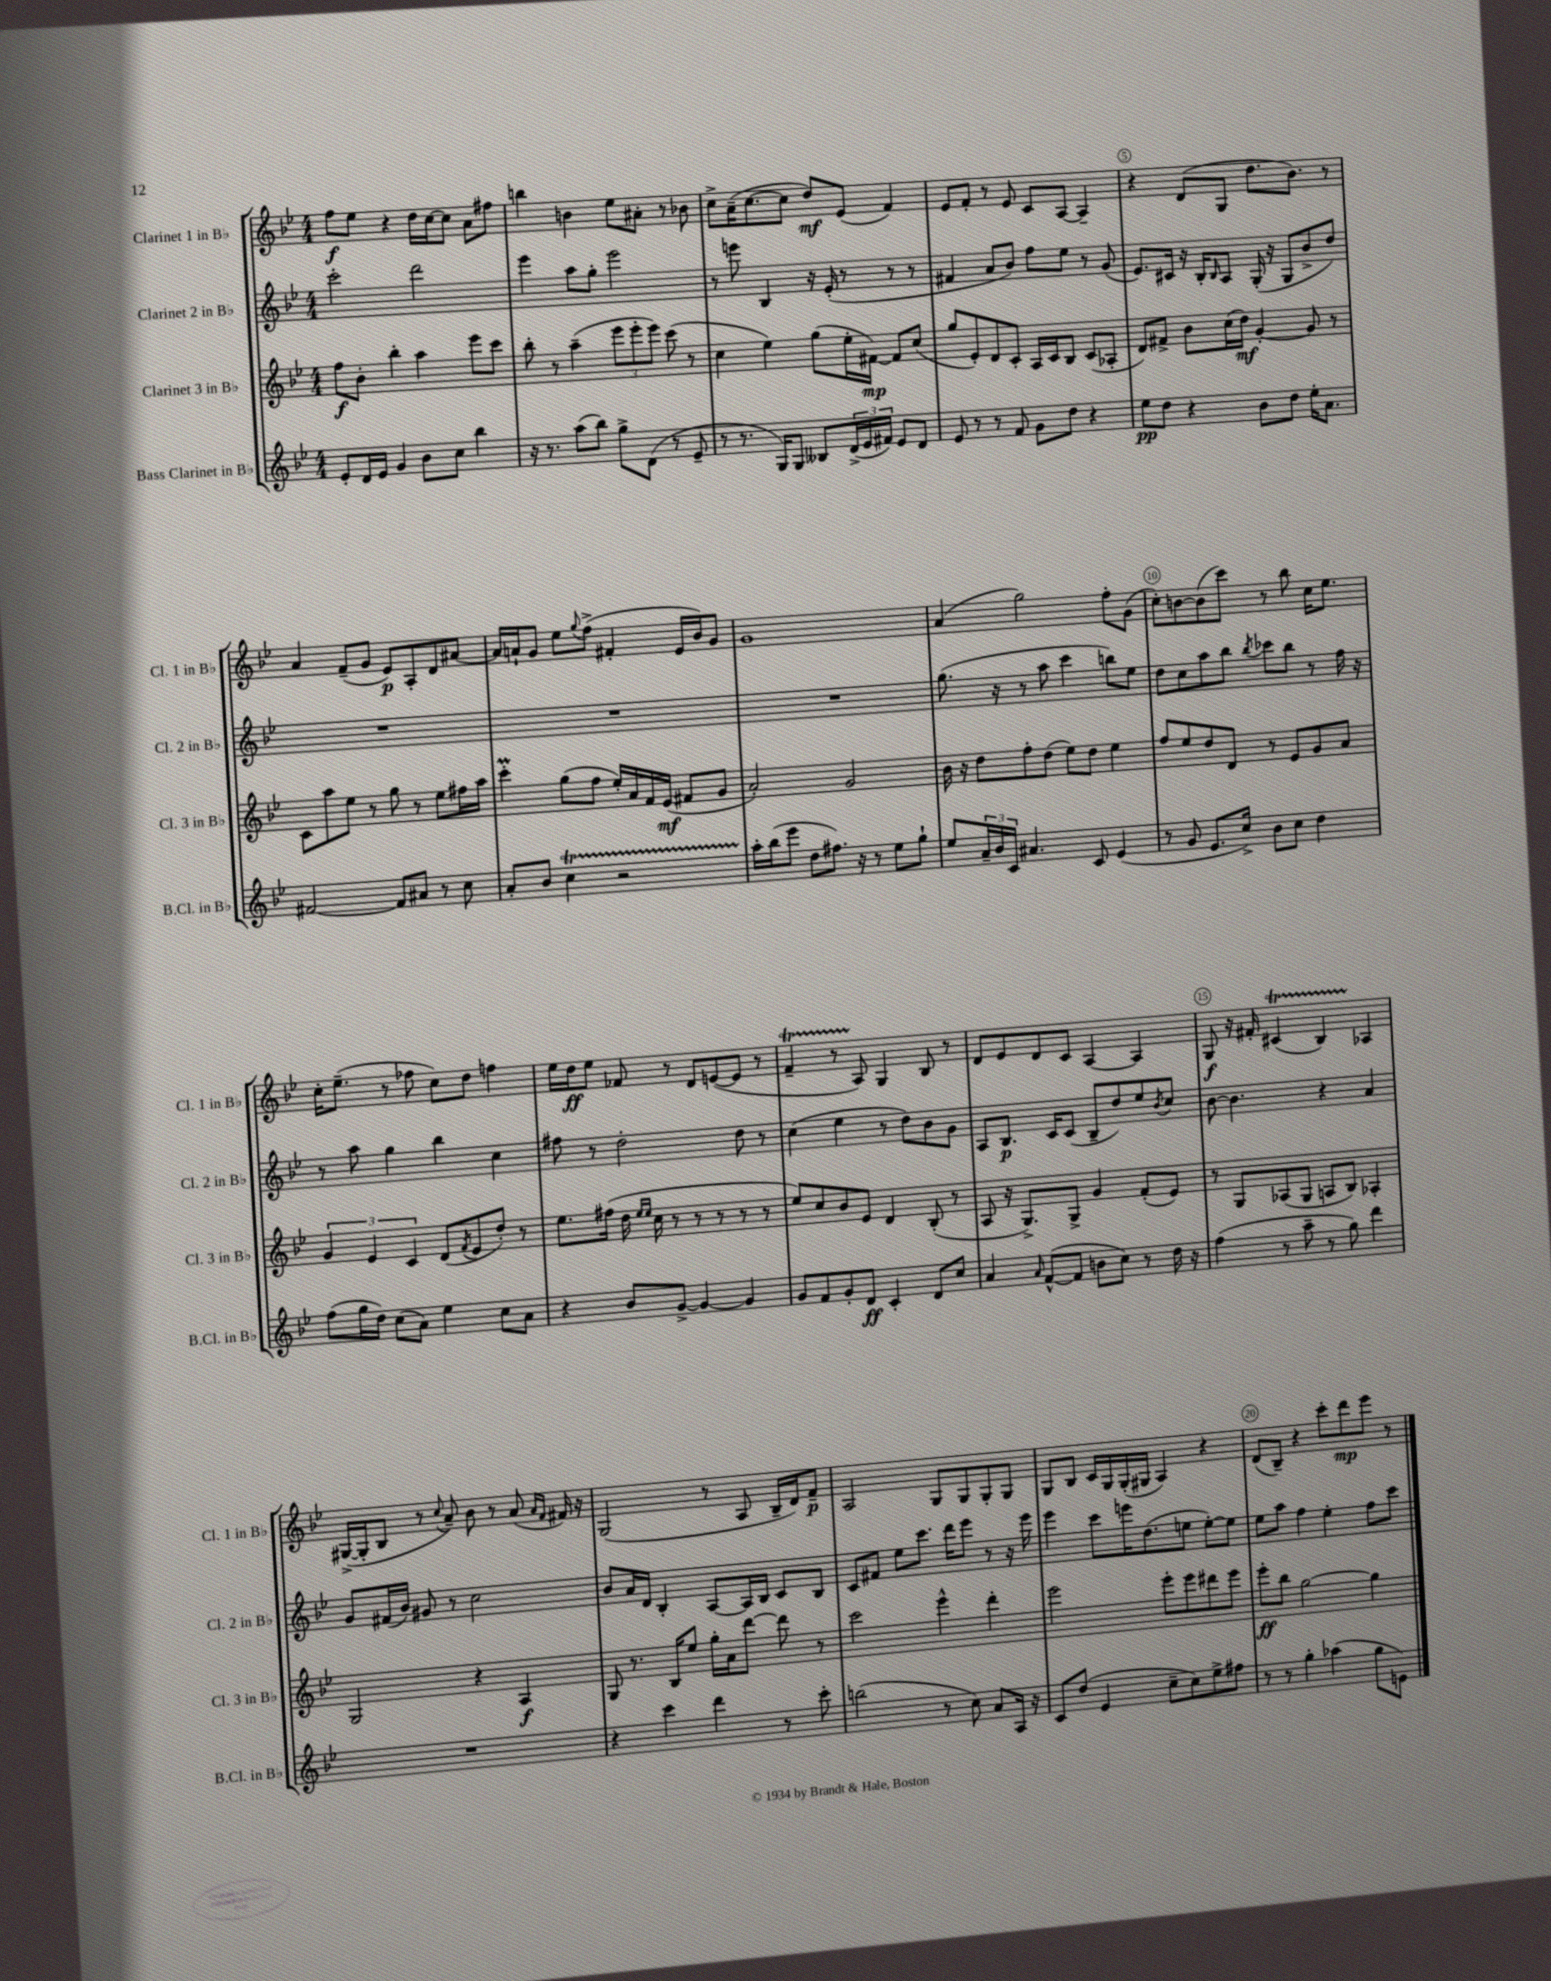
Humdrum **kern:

**kern	**kern	**kern	**kern
*staff4	*staff3	*staff2	*staff1
*clefG2	*clefG2	*clefG2	*clefG2
*k[b-e-]	*k[b-e-]	*k[b-e-]	*k[b-e-]
*M4/4	*M4/4	*M4/4	*M4/4
8e-'	8ff	2ccc'	8ff
16d	8b-'	.	8ee-
16e-	.	.	.
4g	4bb-'	.	4r
8b-	4aa	2ddd	16dd
.	.	.	[16cc
8cc	.	.	8cc]
4bb-	8eee-	.	8a
.	8ccc	.	8ff#
=	=	=	=
16r	8bb-'	4eee-	4bb
8.r	.	.	.
.	8r	.	.
(8aa	(4aa~	8aa	4b
8bb-)	.	8gg'	.
8gg^	12eee-	2eee-	8ee-
.	12eee-'	.	.
(8d	.	.	8a#'
.	12eee-)	.	.
8r	(8ccc	.	8r
8e-~	8r	.	8b-
=	=	=	=
8r	4cc	8r	8cc^
8.r	.	8eee	(16a~
.	.	.	[8.cc
.	4ee-)	4B-	.
16G)	.	.	.
8G	.	.	8cc]
8B--	(8gg	16r	8dd)
.	.	(16e-'	.
(24d^	16ee-'	8r	(8e-
24e-	.	.	.
.	[16f#)	.	.
24f#)	.	.	.
8e-	8f#]	8r	4f)
8d	(8cc	8r	.
=	=	=	=
8e-	8gg	4f#	8e-
8r	8e-')	.	8f'
8r	8d	8a	8r
8f	8c'	8b-)	8e-
8g	16A	8ff	8c
.	16c	.	.
8dd	8B-	8ee-	[8A
4r	(8c	8r	4A~]
.	8A-'	(8g	.
=	=	=	=
8ee-	8d)	8.e-)	4r
8dd	8f#^	.	.
.	.	16c#	.
4r	8b-	16r	(8d
.	.	16B-'	.
.	.	16qqB-	.
.	(16cc	8A	8G
.	16dd)	.	.
8b-	[4g'	(16G'	8.dd
.	.	16r	.
8dd	.	8G	.
.	.	.	8.b-)
16ee-'	8g]	8b-^	.
8.a	.	.	.
.	8r	8dd)	8r
=	=	=	=
[2f#	8c	1r	4a
.	8aa	.	.
.	8ee-	.	(8f~
.	8r	.	8g
8f#]	8gg	.	8e-)
8a#	8r	.	8A'
8r	8ee-	.	8d
8cc	16ff#	.	[8a#
.	16aa	.	.
=	=	=	=
8a'	4ccc'	1r	16a#]
.	.	.	16a`
8b-	.	.	8g
4cc	(8gg	.	8ee-
.	.	.	8qqgg
.	8ff	.	(8ff^
2r	16ee-')	.	4f#'
.	16a	.	.
.	16f	.	.
.	(16e-	.	.
.	8f#	.	16e-
.	.	.	16b-)
.	8g	.	8g
=	=	=	=
16aa'	2a')	1r	1g
(16bb-	.	.	.
8eee-	.	.	.
8dd	.	.	.
8.ff#)	.	.	.
.	2g	.	.
16r	.	.	.
8r	.	.	.
8ee-	.	.	.
8gg`	.	.	.
=	=	=	=
8ee-	16b-	(8.gg	(4a
.	16r	.	.
24a~	8dd	.	.
24b-	.	.	.
.	.	16r	.
24c	.	.	.
4.a#	8ff'	8r	2gg)
.	(8dd	8aa	.
.	8ee-)	4ccc	.
8c	8dd	.	.
(4e-	4ee-	8bb)	8ff'
.	.	8ee-	(8g
=	=	=	=
8r	8ff	8dd	8cc')
8g	8ee-	8cc	[8b
8.e-	8dd	8aa	(8b]
.	8d	8bb-	8ccc)
16cc^)	.	.	.
.	.	8qbb-	.
8b-	8r	8ccc-	8r
8cc	8e-	8bb-	8bb-
4dd	8g	8r	16cc
.	.	.	8.ee-
.	8a	16ff	.
.	.	16r	.
=	=	=	=
(8ff	6g	8r	16cc'
.	.	.	(8.ee-~
16gg	.	8aa	.
.	6e-	.	.
16dd)	.	.	.
(8cc	.	4gg	8r
.	6c	.	.
8a)	.	.	8ff-
4ee-	(8d	4bb-	8cc)
.	8qf	.	.
.	8e-	.	8dd
8cc	8dd')	4cc	4ff
8a	8r	.	.
=	=	=	=
4r	8.ee-	8ff#	16ee-
.	.	.	16dd
.	.	8r	8ee-
.	(16ff#	.	.
8b-	16dd	2dd'	8f-
.	16qqee-	.	.
.	16qqee-	.	.
.	16cc	.	.
[8g^	8r	.	8r
4g_	8r	.	8d
.	8r	.	([8e
4g]	8r	8dd	8e]
.	8r	8r	8r
=	=	=	=
8g	8ee-)	(4cc	4f~
8f	8cc	.	.
8g'	8b-	4ee-	8r
8d	8e-	.	8A)
4c'	4d	8r	4G
.	.	8dd)	.
8d	(8B-'	8b-	8B-
8cc	8r	8g	8r
=	=	=	=
4a	8A	8A	8d
.	16r	8.B-	8e-
.	8.G^)	.	.
16qqa	.	.	.
([8f^^	.	.	8d
.	.	16c	.
8f]	8G^	(8c	8c
8b	4g	8B-~	[4A
8cc)	.	8dd)	.
8r	(8f'	8ee-	4A]
.	.	8qb-	.
16dd	8e-)	8cc	.
16r	.	.	.
=	=	=	=
(4ff	8r	[8b-	8G
.	8G	4.b-]	16r
.	.	.	16f#'
8r	(8A-	.	(4c#
8aa~	8G	.	.
8r	8A	4r	4B-)
8gg)	8B-)	.	.
4ddd	4A-'	4a	4A-
=	=	=	=
1r	2G	8g	([16G#^
.	.	.	16G#']
.	.	(16f#	8B-
.	.	16b-)	.
.	.	8g#	8r
.	.	.	8qqcc
.	.	8r	8a~)
.	4r	2cc	8b-
.	.	.	8r
.	4A	.	(8a
.	.	.	16qqa
.	.	.	16qqf
.	.	.	16f#)
.	.	.	16r
=	=	=	=
4r	8G	8b-	(2G
.	8.r	16a	.
.	.	16d	.
4ccc	.	4B-'	.
.	16B-	.	.
.	8ee-	.	.
4ddd	16gg'	[8A	8r
.	16a	.	.
.	[8ddd	16A]	8A
.	.	16B-	.
8r	8ddd]	8c	16B-~
.	.	.	16d)
8ccc'	8r	8B-	8f~
=	=	=	=
(2bb	2ccc	8c	2A
.	.	8f#	.
.	.	8ee-	.
.	.	8.ccc	.
8r	4eee-^^	.	8G
.	.	16ddd	.
8cc)	.	8eee-	8G
8a	4ddd'	8r	8G'
16A	.	16r	8G
16r	.	16eee-	.
=	=	=	=
8c	2eee-	4eee-	8G
(8dd	.	.	8B-
4e-	.	8ccc	16c
.	.	.	16G
.	.	16eee	(16G'
.	.	(8.dd	16G#
8cc~	8eee-'	.	4A)
8cc)	8eee-	8ee	.
8ee-^	8ddd#	[8ee')	4r
8ff#	8eee-	8ee]	.
=	=	=	=
8r	8eee-'	8ee-	(8d
8r	8bb-	8aa	8B-~)
4gg'	[2gg	4ff	4r
(4aa-	.	4ee-'	8ccc'
.	.	.	8ddd
8gg	4gg]	8ff	8eee-
8e)	.	8ccc	8r
==	==	==	==
*-	*-	*-	*-
